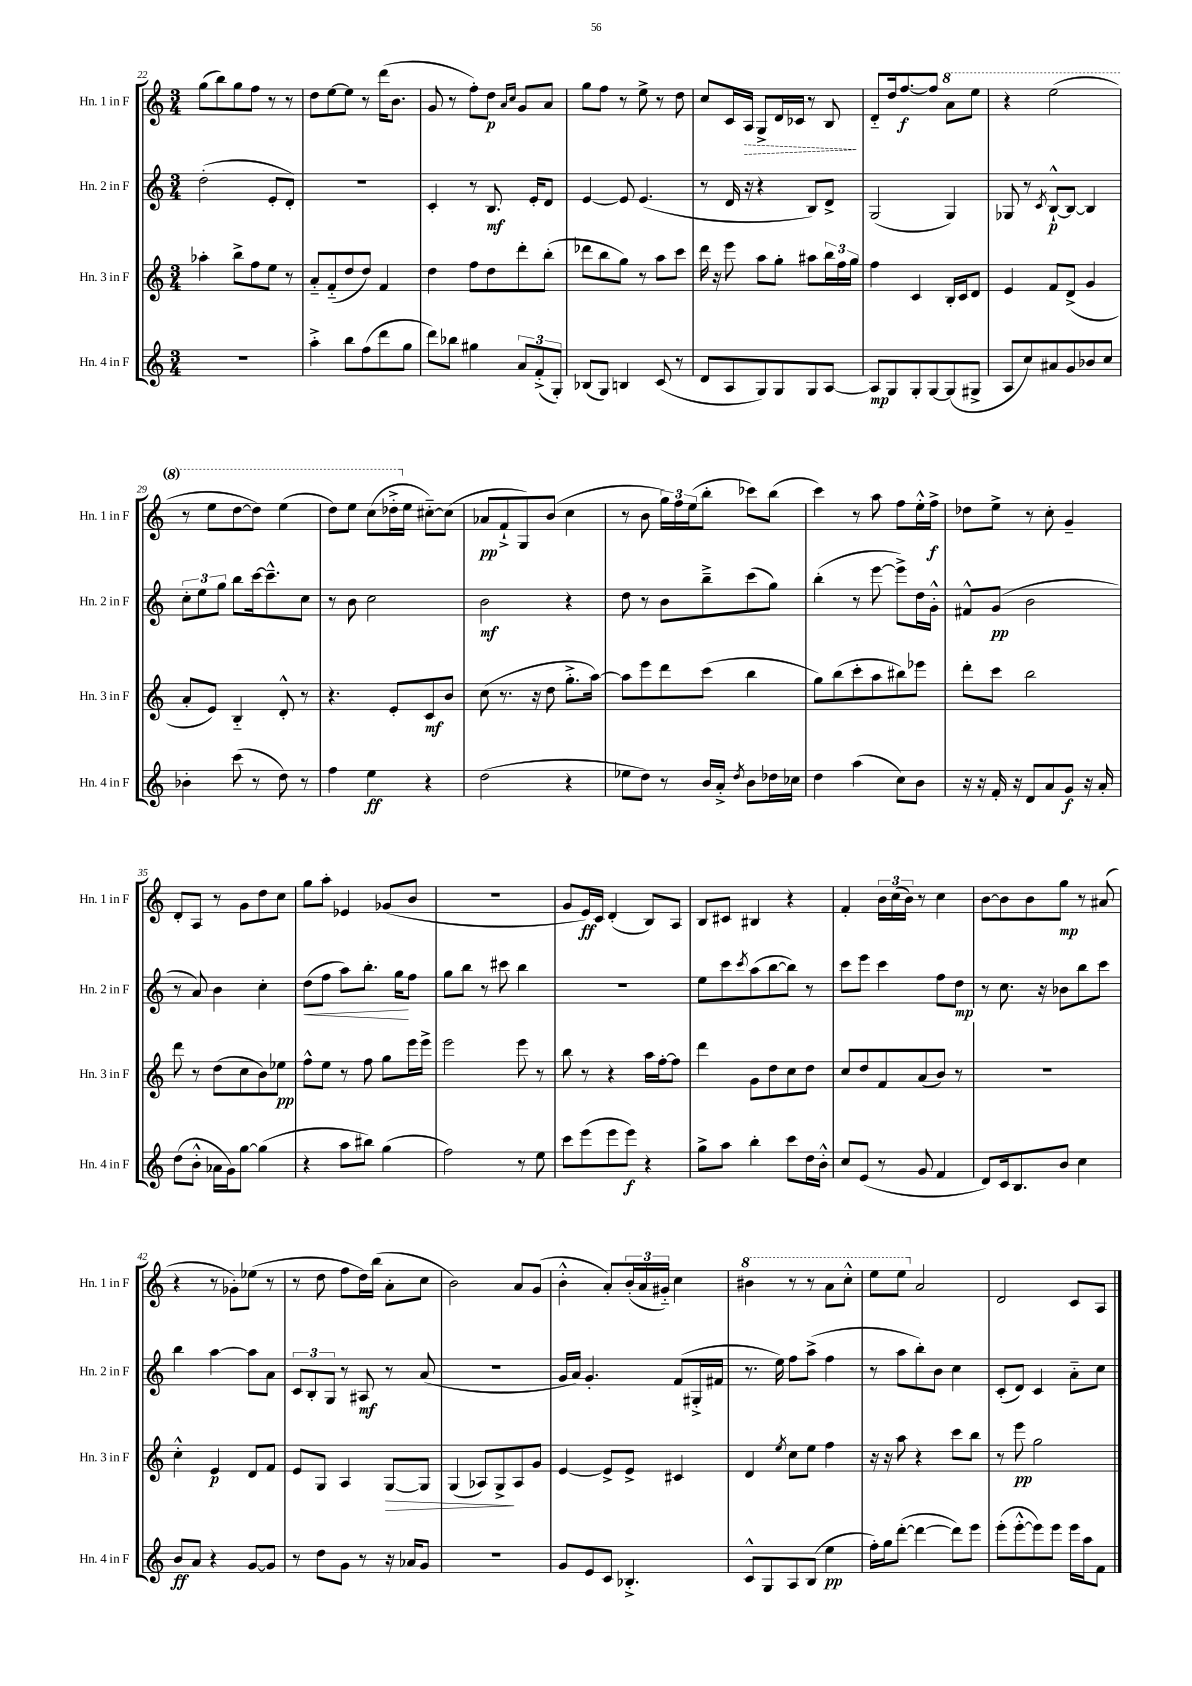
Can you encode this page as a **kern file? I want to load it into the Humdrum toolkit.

**kern	**kern	**kern	**kern
*staff4	*staff3	*staff2	*staff1
*clefG2	*clefG2	*clefG2	*clefG2
*k[]	*k[]	*k[]	*k[]
*M3/4	*M3/4	*M3/4	*M3/4
2.r	4aa-'	(2dd'	(8gg
.	.	.	8bb)
.	8bb^	.	8gg
.	8ff	.	8ff
.	8ee	8e'	8r
.	8r	8d')	8r
=	=	=	=
4aa'^	8a'~	2.r	8dd
.	(8f'~	.	[8ee
8bb	8dd	.	8ee]
(8ff	8dd)	.	8r
8ddd	4f	.	(16ddd
.	.	.	8.b
8gg	.	.	.
=	=	=	=
8ddd)	4dd	4c'	8g
8bb-	.	.	8r
4gg#	8ff	8r	8ff')
.	8dd	8.B	8dd
.	.	.	16qqa
.	.	.	16qqcc
12a	8ddd'	.	8g
.	.	16e'	.
(12f'^	.	.	.
.	(8bb'	8d	8a
12G')	.	.	.
=	=	=	=
(8B-	8ddd-	[4e	8gg
8G)	8bb	.	8ff
4B	8gg)	8e]	8r
.	8r	(4.e	8ee^
(8c	8aa	.	8r
8r	8ccc	.	8dd
=	=	=	=
8d	16ddd	8r	8cc
.	16r	.	.
8A	8eee	16d	16c
.	.	16r	16A
8G)	8aa	4r	8G^
8G	8gg'	.	16d
.	.	.	16c-
8G	8aa#	8B)	8r
[8A	24bb	8d^	8B
.	24ff	.	.
.	24gg	.	.
=	=	=	=
8A]	4ff	(2G	8d'~
8G	.	.	16dd
.	.	.	[8.ff
8G'	4c	.	.
[8G	.	.	8ff]
(8G]	16B'	4G)	8aa
.	16c	.	.
8G#^	8d	.	8eee
=	=	=	=
8A	4e	8G-	4r
8cc)	.	8r	.
.	.	8qc	.
8a#	8f	[8B`^^	(2eee
8g	(8d^	8B_	.
8b-	4g	4B]	.
8cc	.	.	.
=	=	=	=
4b-'	8a'	12cc'	8r
.	.	12ee	.
.	8e)	.	8eee
.	.	12gg	.
(8ccc	4B'~	8bb	[8ddd
8r	.	[16ccc	8ddd])
.	.	8.ccc~^^]	.
8dd)	8d'^^	.	(4eee
8r	8r	8cc	.
=	=	=	=
4ff	4.r	8r	8ddd)
.	.	8b	8eee
4ee	.	2cc	(8ccc
.	8e'	.	16ddd-'^
.	.	.	16ee
4r	8c	.	[8cc#'~)
.	8b	.	(8cc#]
=	=	=	=
(2dd	(8cc	2b	8a-
.	8.r	.	8f`^
.	.	.	8G)
.	16r	.	.
.	8dd	.	(8b
4r	8.gg'^	4r	4cc
.	[16aa)	.	.
=	=	=	=
8ee-	8aa]	8dd	8r
8dd)	8eee	8r	8b
8r	8ddd	8b	24gg)
.	.	.	24ff
.	.	.	(24ee
16b	(8ccc	8bb~^	8bb'
16a'^	.	.	.
8qdd	.	.	.
8b	4bb	(8ccc	8ccc-)
16dd-	.	8gg)	(8bb
16cc-	.	.	.
=	=	=	=
4dd	8gg)	(4bb'	4ccc)
.	(8bb	.	.
(4aa	8ccc'	8r	8r
.	8aa	[8eee	8aa
8cc)	8bb#)	8eee^])	8ff
8b	8eee-	16dd	16ee'^^
.	.	16g'^^	16ff^
=	=	=	=
16r	8ddd'	8f#^^	8dd-
16r	.	.	.
16f'	8ccc	(8g	8ee^
16r	.	.	.
8d	2bb	2b	8r
8a	.	.	8cc'
8g	.	.	4g~
16r	.	.	.
16a'	.	.	.
=	=	=	=
(8dd	8ddd	8r	8d'
8b'^^	8r	8a)	8A
16a-	(8dd	4b	8r
16g)	.	.	.
[8gg	8cc	.	8g
(4gg]	8b)	4cc'	8dd
.	8ee-	.	8cc
=	=	=	=
4r	8ff^^	(8dd	8gg
.	8ee	8ff	8aa'
8aa	8r	8aa)	4e-
8bb#)	8ff	8.bb'	.
(4gg	8gg	.	(8g-
.	.	16gg	.
.	16eee	8ff	8b
.	16eee^	.	.
=	=	=	=
2ff)	2eee	8gg	2.r
.	.	8bb	.
.	.	8r	.
.	.	8ccc#	.
8r	8eee	4bb	.
8ee	8r	.	.
=	=	=	=
8ccc	8bb	2.r	8g
(8eee	8r	.	16e)
.	.	.	16c
8eee	4r	.	(4d'
8eee)	.	.	.
4r	16aa	.	8B)
.	[16ff'	.	.
.	8ff]	.	8A
=	=	=	=
8gg^	4ddd	8ee	8B
8aa	.	8ccc	8c#
.	.	8qccc	.
4bb'	8g	(8aa	4B#
.	8dd	[8bb	.
8ccc	8cc	8bb])	4r
16dd	8dd	8r	.
16b'^^	.	.	.
=	=	=	=
8cc	8cc	8ccc	4f'
(8e	8dd	8eee	.
8r	8f	4ccc	24b
.	.	.	(24cc
.	.	.	24b)
8g	(8a	.	8r
4f	8b)	8ff	4cc
.	8r	8dd	.
=	=	=	=
8d)	2.r	8r	[8b
16c	.	8.cc	8b]
8.B	.	.	.
.	.	.	8b
.	.	16r	.
8b	.	8b-	8gg
4cc	.	8bb	8r
.	.	8ccc	(8a#
=	=	=	=
8b	4cc'^^	4bb	4r
8a	.	.	.
4r	4e	[4aa	8r
.	.	.	8g-')
[8g	8d	8aa]	(8ee-
8g]	8f	8a	8r
=	=	=	=
8r	8e	12c	8r
.	.	12B'	.
8dd	8G	.	8dd
.	.	12G	.
8g	4A	8r	8ff
8r	.	8A#	16dd)
.	.	.	(16bb
16r	[8G	8r	8a'
16a-	.	.	.
8g	8G]	(8a	8cc
=	=	=	=
2.r	(4G	2.r	2b)
.	8A-)	.	.
.	8G^	.	.
.	8A-	.	8a
.	8g	.	(8g
=	=	=	=
8g	[4e	16g	4b'^^
.	.	16a)	.
8e	.	4.g'	.
8c	8e^]	.	8a')
4.B-'^	8e^	.	(24b'
.	.	.	24a
.	.	.	24g#'~)
.	4c#	(8f	4cc
.	.	16G#'^	.
.	.	16f#	.
=	=	=	=
8c^^	4d	8.r	4bb#
8G	.	.	.
.	.	16ee)	.
.	8qee	.	.
8A	8cc	8ff	8r
(8B	8ee	(8aa^	8r
4ee	4ff	4ff	8aa
.	.	.	8ccc'^^
=	=	=	=
16ff')	16r	8r	8eee
16gg	16r	.	.
([8ddd'	8aa	8aa	8eee
4ddd_	4r	8bb')	2a
.	.	8b	.
8ddd])	8ccc	4cc	.
8eee	8bb	.	.
=	=	=	=
(8eee'	8r	(8c'	2d
[8eee'^^	8eee	8d)	.
8eee])	2gg	4c	.
8eee	.	.	.
16eee	.	8a'~	8c
16aa	.	.	.
8f	.	8cc	8A
==	==	==	==
*-	*-	*-	*-
